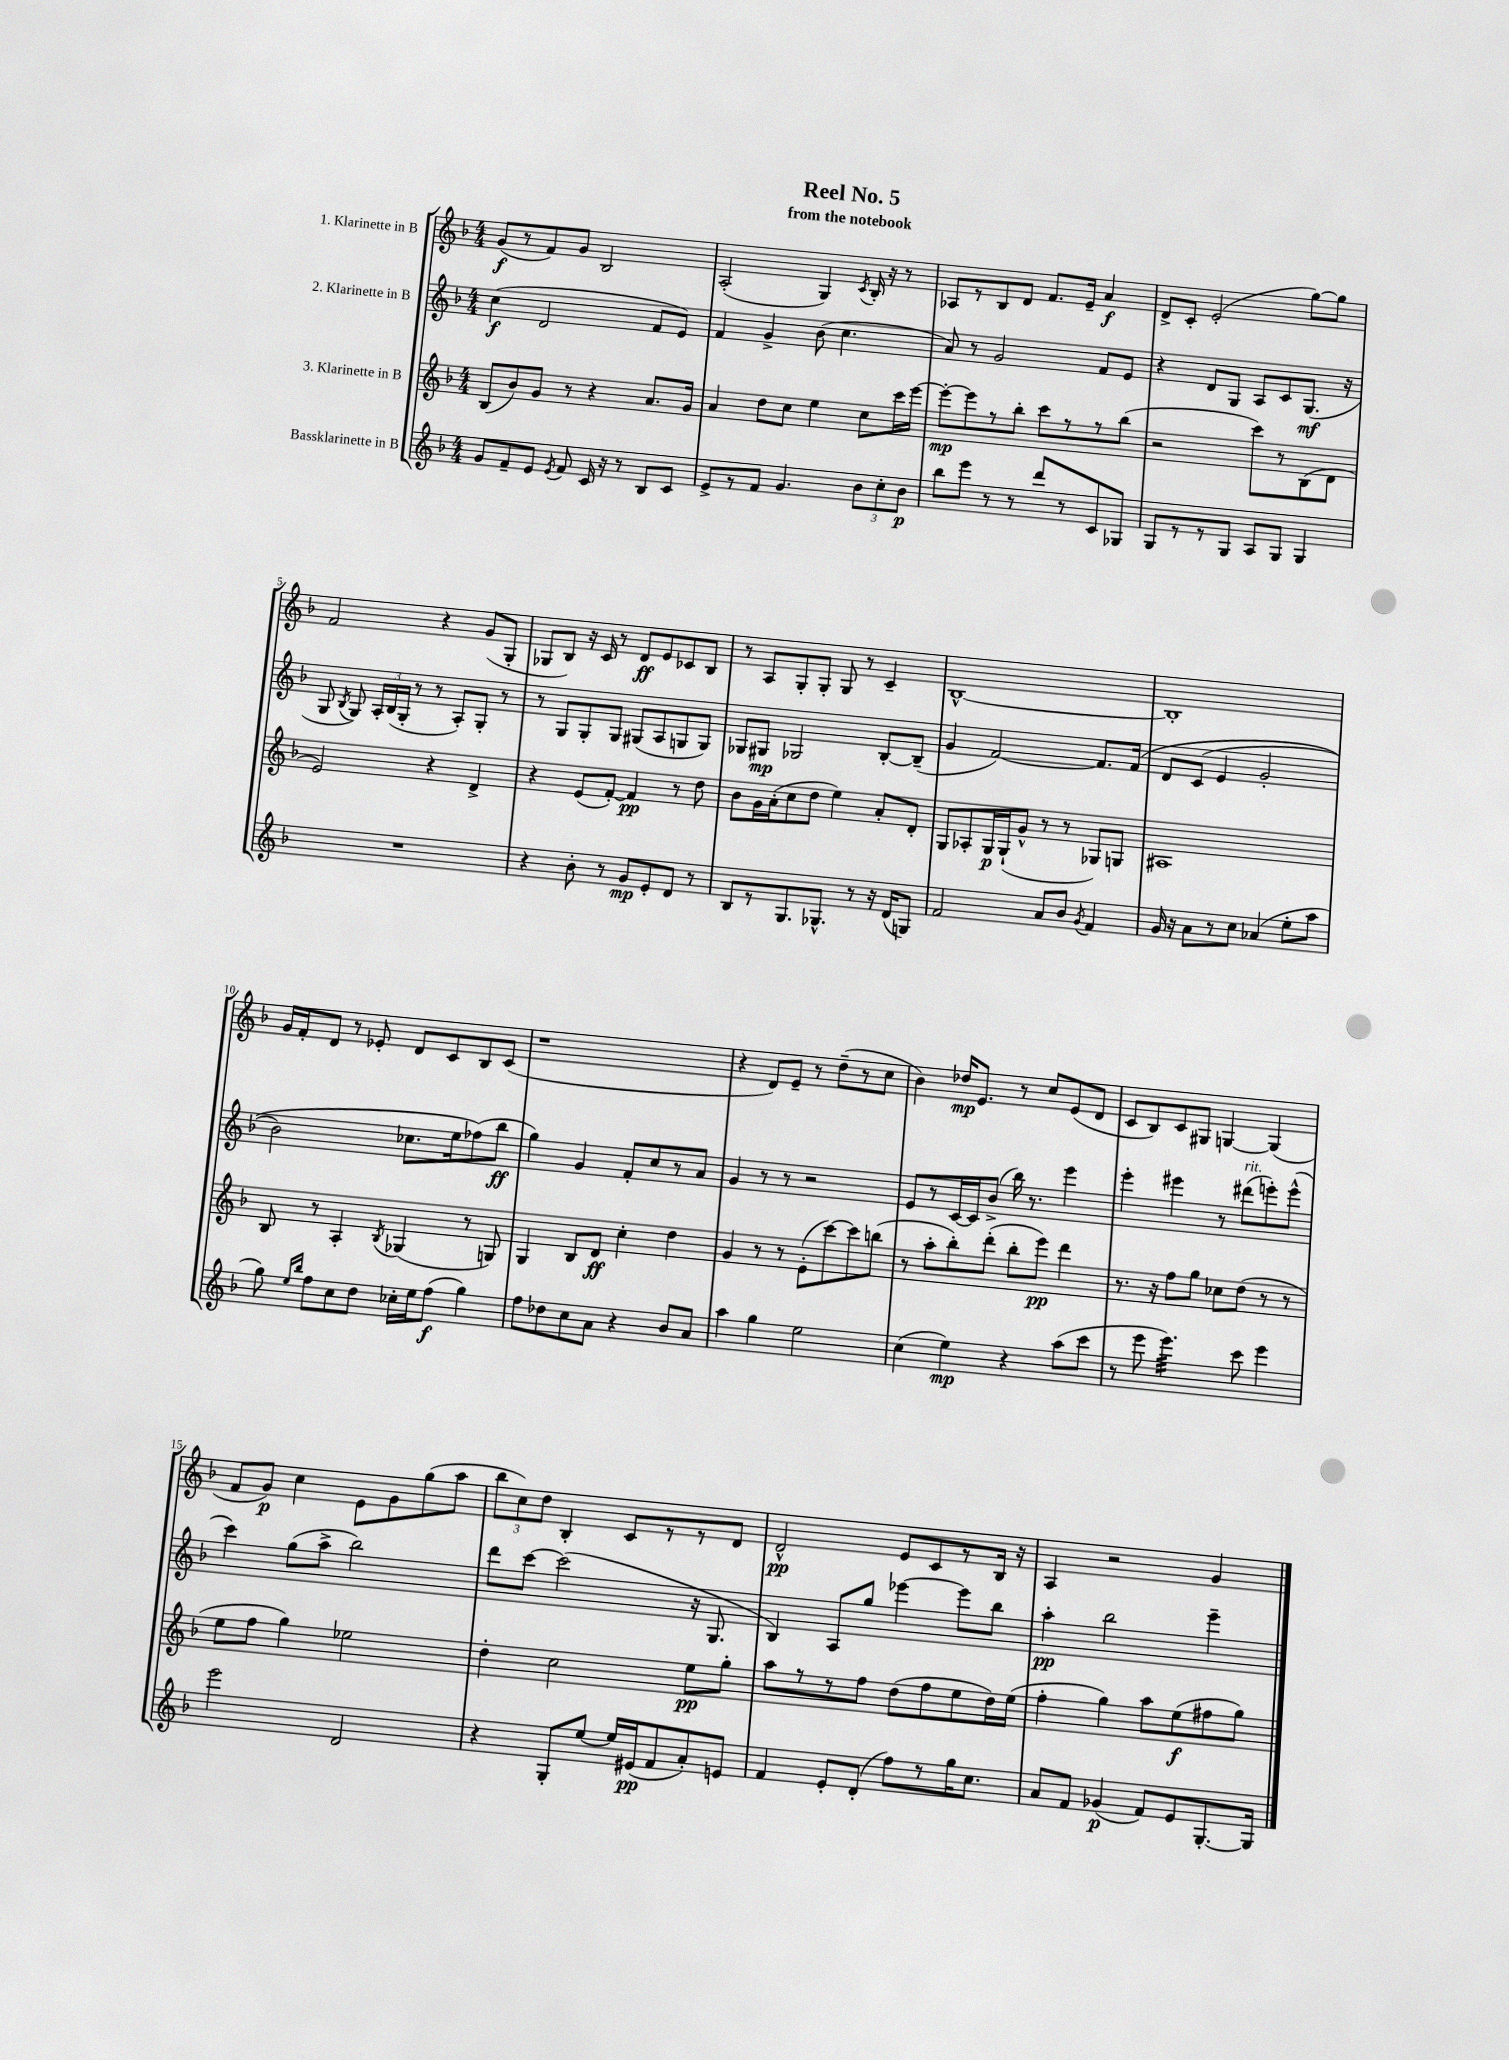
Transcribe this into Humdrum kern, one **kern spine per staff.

**kern	**kern	**kern	**kern
*staff4	*staff3	*staff2	*staff1
*clefG2	*clefG2	*clefG2	*clefG2
*k[b-]	*k[b-]	*k[b-]	*k[b-]
*M4/4	*M4/4	*M4/4	*M4/4
8g	(8B-	(4cc	(8g
8f~	8b-)	.	8r
8e	8g	2d	8f)
8qe	.	.	.
8f	8r	.	8g
16c	4r	.	2B-
16r	.	.	.
8r	.	.	.
8B-	8.a	8f	.
8c	.	8e)	.
.	16g	.	.
=	=	=	=
8e^	4a	4f	(2A'
8r	.	.	.
8f	8dd	4g^	.
4.g	8cc	.	.
.	4ee	(8b-	4G)
.	.	4.cc	.
.	.	.	8qc
12b-	8cc	.	16B-'
.	.	.	16r
12cc'	.	.	.
.	16ccc	.	8r
12b-	.	.	.
.	[16eee	.	.
=	=	=	=
8bb-	8eee'_	8a)	8A-
8eee	8eee]	8r	8r
8r	8r	2g	8B-
8r	8bb-'	.	8d
8ddd	8ccc	.	8.f
8r	8r	.	.
.	.	.	16e~
8c	8r	8f	4a
8G-	(8bb-	8e	.
=	=	=	=
8G	2r	4r	8d^
8r	.	.	8c'
8r	.	8d	(2e'
8G	.	8G	.
8A	8ccc)	8A	.
8G	8r	8c	.
4G	(8B-	(8.G	[8gg)
.	8d	.	8gg]
.	.	16r	.
=	=	=	=
1r	2e)	8G	2f
.	.	8qB-	.
.	.	8G)	.
.	.	24A'	.
.	.	(24B-	.
.	.	24G'	.
.	.	8r	.
.	4r	8r	4r
.	.	8A')	.
.	4d^	8G'	(8g
.	.	8r	8G'
=	=	=	=
4r	4r	8r	8G-
.	.	8G	8B-)
8b-'	(8e	8G'	16r
.	.	.	16c
8r	[8f')	8G	8r
8g	4f]	(8G#	8d
8e'	.	8A	8e
8d	8r	8G	8c-
8r	8dd	8G)	8B-
=	=	=	=
8B-	8b-	8G-	8r
8r	16g	8G#	8A
.	(16a'	.	.
8.G	8cc	2G-	8G'
.	8dd	.	8G'
8.G-^^	.	.	.
.	4ee)	.	8G
8r	.	.	8r
16r	8a'	[8B-'	4c~
(16d	.	.	.
8G)	8d'	(8B-~]	.
=	=	=	=
2f	8G	4g	[1B-^^
.	8A-'	.	.
.	16G	[2f)	.
.	(16G`	.	.
.	8g^^	.	.
8a	8r	.	.
8b-	8r	.	.
8qg	.	.	.
4f	8G-)	8.f]	.
.	8G	.	.
.	.	&(16f	.
=	=	=	=
16g	1A#	8d	1B-']
16r	.	.	.
8a	.	(8c	.
8r	.	4e	.
8cc	.	.	.
(4a-	.	2g'	.
8ee'	.	.	.
8aa	.	.	.
=	=	=	=
8gg)	8B-	2b-)	16g
.	.	.	16f'
16qqee	.	.	.
16qqbb-	.	.	.
8ff	8r	.	8d
8cc	4A'	.	8r
8dd	.	.	8e-'
.	8qB-	.	.
16cc-'	(4G-	8.cc-	8d
16ee	.	.	.
(8ff	.	.	8c
.	.	16ee	.
4gg)	8r	(8ff-&)	8B-
.	8G)	8bb-	(8c
=	=	=	=
8ff	4G	4gg)	1r
8dd-	.	.	.
8cc	8B-	4g	.
8a	8d	.	.
4r	4cc'	8f'	.
.	.	8cc	.
8b-	4dd	8r	.
8a	.	8a	.
=	=	=	=
4aa	4g	4g	4r
4gg	8r	8r	8d)
.	8r	8r	8e~
2ee	(8e'	2r	8r
.	[8ccc)	.	(8dd~
.	8ccc]	.	8r
.	(8bb	.	8cc
=	=	=	=
(4cc	8r	8e	4b-)
.	8aa'	8r	.
4ee)	8bb-')	[16c	16dd-
.	.	16c]	8.e
.	(8ddd'	(8b-^	.
4r	8bb-'	16bb-)	8r
.	.	8.r	.
.	8eee)	.	8cc
(8aa	4ddd	4eee	(8e
8ccc	.	.	8d
=	=	=	=
8r	8.r	4eee'	8c
8eee	.	.	8B-)
.	16r	.	.
4.eee)	8ff	4eee#	8c
.	8gg	.	8G#
.	8cc-	8r	[4G
8ccc	(8dd	(8ddd#	.
4eee	8r	8eee')	(4G]
.	8r	(8eee^^	.
=	=	=	=
2eee	8ee	4ccc)	8f
.	8ff	.	8g)
.	4gg)	(8gg	4cc
.	.	8aa^	.
2d	2ee-	2bb-)	8e
.	.	.	8g
.	.	.	(8gg
.	.	.	8aa
=	=	=	=
4r	4dd'	8ddd	12bb-
.	.	.	12cc)
.	.	[8ccc	.
.	.	.	12dd
8G'	2cc	(2ccc]	4B-'
[8ee	.	.	.
16ee]	.	.	8c
(16e#	.	.	.
8f	.	.	8r
8a')	8ee	16r	8r
.	.	8.G	.
8e	8gg'	.	8d
=	=	=	=
4f	8aa	4B-)	2d^^
.	8r	.	.
8e'	8r	8A	.
(8d'	8ff	8gg	.
8ff)	(8dd	[4eee-	8e
8r	8ff	.	8c
16gg	8ee	8eee-]	8r
8.cc	.	.	.
.	16dd)	8bb-	16B-
.	(16ee	.	16r
=	=	=	=
8a	4ff'	4aa'	4A
8f	.	.	.
(4g-	4gg)	2bb-	2r
8f)	8aa	.	.
8e	(8ee	.	.
[8.G'	8ff#	4eee~	4g
.	8gg)	.	.
16G]	.	.	.
==	==	==	==
*-	*-	*-	*-
